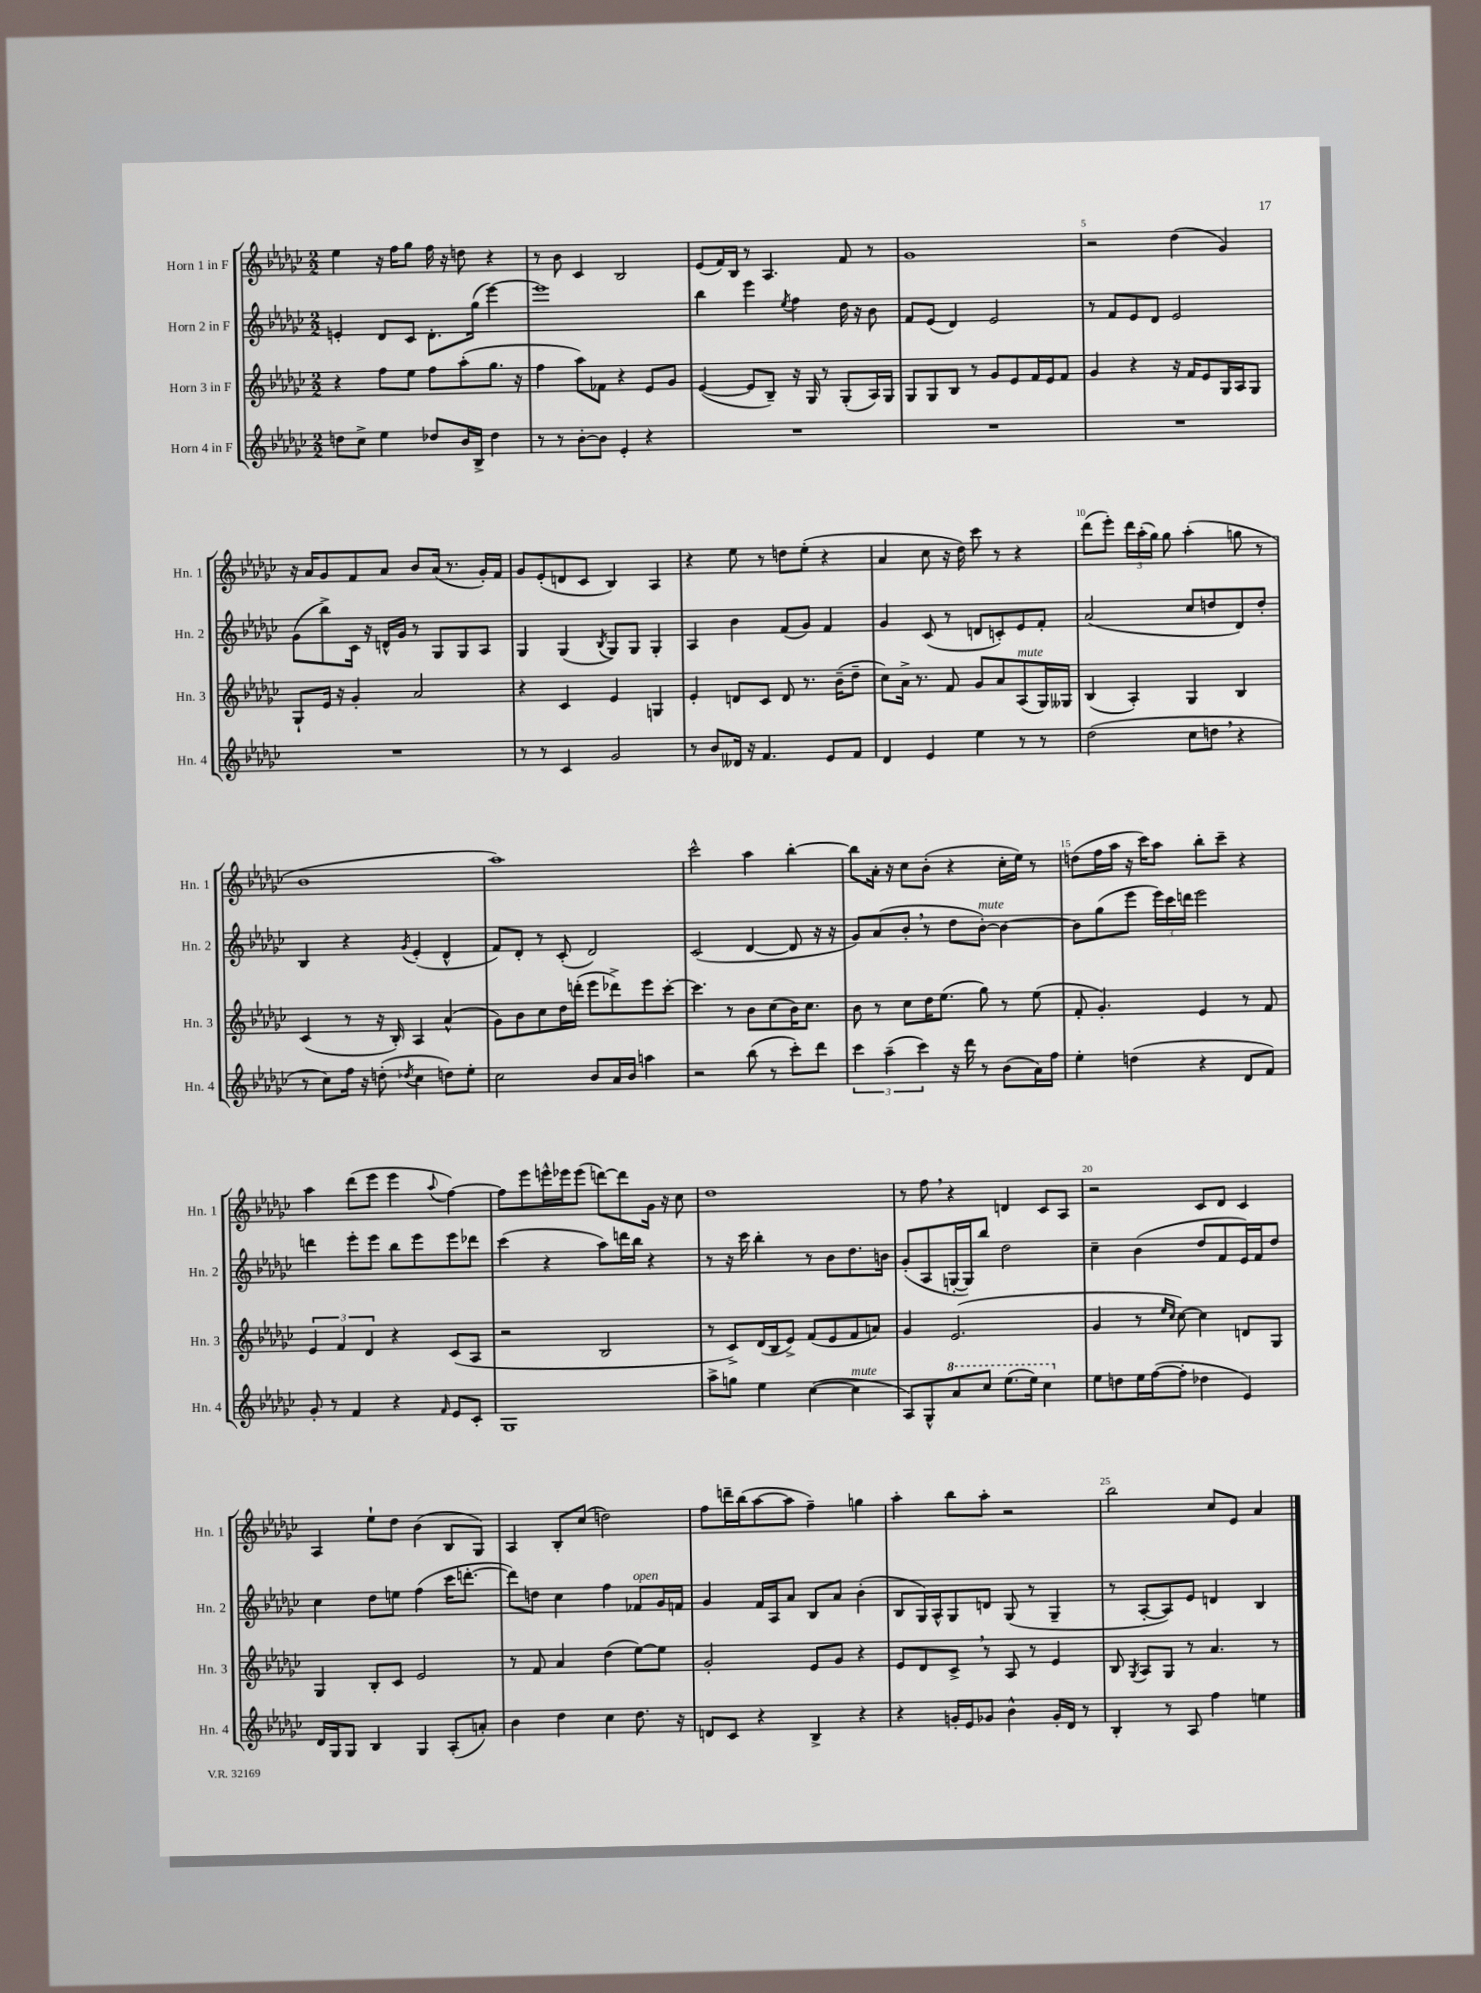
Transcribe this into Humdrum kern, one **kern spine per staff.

**kern	**kern	**kern	**kern
*part4	*part3	*part2	*part1
*staff4	*staff3	*staff2	*staff1
*I"Horn 4 in F	*I"Horn 3 in F	*I"Horn 2 in F	*I"Horn 1 in F
*I'Hn. 4	*I'Hn. 3	*I'Hn. 2	*I'Hn. 1
*clefG2	*clefG2	*clefG2	*clefG2
*k[b-e-a-d-g-c-]	*k[b-e-a-d-g-c-]	*k[b-e-a-d-g-c-]	*k[b-e-a-d-g-c-]
*M2/2	*M2/2	*M2/2	*M2/2
=1	=1	=1	=1
8ddn\L	4r	4en'/	4ee-\
8cc-^\J	.	.	.
4ee-\	8ff\L	8d-/L	16r
.	.	.	16ff\KL
.	8ee-\J	8c-/J	8gg-\J
8dd-X/L	8ff\L	8.d-'\L	16ff\
.	.	.	16r
16b-/L	(8aa-'\	.	8ddn\
16B-^/JJ	.	(16gg-\Jk	.
4dd-\	8.gg-\J	[4eee-\)	4r
.	16r	.	.
=2	=2	=2	=2
8r	4ff\	1eee-]	8r
8r	.	.	8b-\
[8b-'\L	8aa-\L)	.	4c-/
8b-\J]	8f-X\J	.	.
4e-'/	4r	.	2B-/
4r	8e-/L	.	.
.	8g-/J	.	.
=3	=3	=3	=3
1r	([4e-/	4bb-\	(8e-/L
.	.	.	16f/L)
.	.	.	16B-/JJ
.	8e-/L]	4eee-\	8r
.	8B-~/J)	.	4.A-/
.	.	8qee-/	.
.	16r	4ff\	.
.	16G-/	.	.
.	8r	.	.
.	(8G-'/L	16dd-\	8f/
.	.	16r	.
.	16A-/L)	8b-\	8r
.	16G-/JJ	.	.
=4	=4	=4	=4
1r	8G-/L	8f/L	1g-
.	8G-/	(8e-/J	.
.	8B-/J	4d-/)	.
.	8r	.	.
.	8g-/L	2e-/	.
.	8e-/	.	.
.	16f/L	.	.
.	16e-/J	.	.
.	8f/J	.	.
=5	=5	=5	=5
1r	4g-/	8r	2r
.	.	8f/L	.
.	4r	8e-/	.
.	.	8d-/J	.
.	16r	2e-/	(4dd-\
.	16f/KL	.	.
.	8e-/	.	.
.	16G-/L	.	4g-/)
.	16A-/J	.	.
.	8G-/J	.	.
!!LO:LB:g=z
=6	=6	=6	=6
1r	8G-`/L	(8g-\L	16r
.	.	.	16a-/KL
.	16e-/Jk	8bb-^\)	8g-/
.	16r	.	.
.	4g-'/	16c-\Jk	8f/
.	.	16r	.
.	.	16dn^^/LL	8a-/J
.	.	16g-/JJ	.
.	2a-/	8r	8b-/L
.	.	8G-/L	(16a-/Jk
.	.	.	8.r
.	.	8G-/	.
.	.	8A-/J	16g-'/LL)
.	.	.	16f/JJ
=7	=7	=7	=7
8r	4r	4G-/	8g-/L
8r	.	.	(8e-'/
4c-/	4c-/	(4G-/	8dn/
.	.	.	8c-/J
.	.	8qB-/	.
2g-/	4e-/	8G-/L)	4B-/)
.	.	8G-/J	.
.	4Gn/	4G-'/	4A-/
=8	=8	=8	=8
8r	4e-'/	4A-/	4r
8b-/L	.	.	.
16d--X/Jk	8dn/L	4b-\	8ee-\
16r	.	.	.
4.f/	8c-/J	.	8r
.	8d/	(8f/L	8ddn\L
.	8.r	8g-/J)	(8ee-'\J
8e-/L	.	4f/	4r
.	(16b-~\KL	.	.
8f/J	8dd-~\J	.	.
=9	=9	=9	=9
4d-/	8cc-\L)	4g-/	4a-/
.	16a-^\Jk	.	.
.	8.r	.	.
4e-/	.	(8c-/	8cc-\
.	8f/	8r	16r
.	.	.	16dd-\)
4ee-\	8g-/L	8dn/L	8ccc-\
.	8a-/	8cn'/)	8r
!	!LO:TX:a:i:t=mute	!	!
8r	(8A-/	8e-/	4r
8r	16G-/L)	8f'/J	.
.	16G--X/JJ	.	.
=10	=10	=10	=10
(2dd-\	(4B-/	(2a-/	(8ddd-\L
.	.	.	8eee-'\J)
.	4A-'/)	.	24ddd-\LL
.	.	.	(24aa-'\
.	.	.	24gg-\JJ)
.	.	.	8gg-\
8cc-\L	4G-/	8cc-/L	(4aa-'\
8ddn,\J	.	8ddn/	.
4r	4B-/	8d-/)	8ggn\
.	.	8dd'/J	8r
!!LO:LB:g=z
=11	=11	=11	=11
8r	(4c-/	4B-/	1b-
8cc-\L)	.	.	.
16ff\Jk	8r	4r	.
16r	.	.	.
(8ddn'\	16r	.	.
.	16B-'/)	.	.
8qdd-X/	.	8qg-/	.
4cc-\	4A-/	(4e-'/	.
8ddn\L)	(4a-^^/	4d-^^/	.
8ee-'\J	.	.	.
=12	=12	=12	=12
2cc-\	8g-\L)	8f/L)	1aa-)
.	8b-\	8d-'/J	.
.	8cc-\	8r	.
.	16dd-\L	(8c-'/	.
.	(16dddn'\JJ	.	.
8b-/L	8eee-\L	2d-/)	.
16a-/L	8ddd-X^\)	.	.
16b-/JJ	.	.	.
4aan\	8eee-\	.	.
.	[8ccc-'\J	.	.
=13	=13	=13	=13
2r	4.ccc-\]	(2c-/	2ccc-^^\
.	8r	.	.
(8bb-\	8b-\L	[4d-/	4aa-\
8r	(8cc-\	.	.
8ccc-'\L)	16b-\K)	8d-/]	[4bb-'\
.	8.cc-\J	.	.
8ddd-\J	.	16r	.
.	.	16r	.
=14	=14	=14	=14
6ccc-\	8b-\	8g-/L)	8bb-\L]
.	8r	(8a-/	16a-'\Jk
(6aa-~\	.	.	.
.	.	.	16r
.	8cc-\L	8b-',/J	8cc-\L
6ccc-\)	.	.	.
.	16dd-\K	8r	(8b-'\J
.	(8.ee-\J	.	.
16r	.	8dd-\L	4r
16ddd-\	.	.	.
!	!	!LO:TX:a:i:t=mute	!
8r	8gg-\)	[8b-'\J)	.
(8b-\L	8r	4b-\_	16cc-'\LL
.	.	.	16ee-\JJ)
16a-\L)	(8ee-\	.	8r
16ff\JJ	.	.	.
=15	=15	=15	=15
4ee-'\	8f'/	8b-\L]	(8ddn\L
.	4.g-'/)	(8gg-\	16ff\L
.	.	.	16aa-\JJ
(4ddn\	.	8eee-\J	16r
.	.	.	16ccc-\KL)
.	.	24eee-\LL)	8aa-\J
.	.	24ccc-\	.
.	.	24dddn\JJ	.
4r	4e-/	2eee-\	8bb-'\L
.	.	.	8ccc-~\J
8d-/L	8r	.	4r
8f/J)	8f/	.	.
!!LO:LB:g=z
=16	=16	=16	=16
8g-'/	6e-/	4dddn\	4aa-\
8r	.	.	.
.	6f/	.	.
4f/	.	8eee-'\L	(8ddd-\L
.	6d-/	.	.
.	.	8eee-\J	8eee-\J
4r	4r	8bb-\L	4eee-\
.	.	8eee-\	.
16qqf/	.	.	8qqaa-/
8e-/L	(8c-/L	8eee-\	[4ff\)
8c-'/J	8A-/J	8ddd-X\J	.
=17	=17	=17	=17
1G-	2r	(4ccc-\	8ff\L]
.	.	.	8eee-\
.	.	4r	16eeen^^\L
.	.	.	16eee-X\J
.	.	.	(8eee-\J
.	2B-/	8aa-\L)	[8dddn\L)
.	.	16dddn\L	8ddd\]
.	.	16bb-\JJ	.
.	.	4r	16g-\Jk
.	.	.	16r
.	.	.	8cc-\
=18	=18	=18	=18
8aa-^\L	8r	8r	1dd-
8ggn\J	8c-^/L)	16r	.
.	.	16ccc-\	.
4ee-\	(16d-/L	4bb-'\	.
.	16B-/J	.	.
.	8e-^/J)	.	.
([4cc-\	(8f/L	8r	.
.	8e-/	8b-\L	.
!LO:TX:a:i:t=mute	!	!	!
4cc-\]	8f/	8.dd-\	.
.	8an/J)	.	.
.	.	16bn\Jk	.
=19	=19	=19	=19
8A-/L)	4g-/	(8g-'/L	8r
8G-^^/	.	8A-/	8ff,\
*8va	*	*	*
8aa-/	(2.e-/	[16Gn'/L	4r
.	.	16G/J])	.
8ccc-/J	.	8bb-/J	.
(8.eee-\L	.	2dd-\	4dn/
16eee-\Jk)	.	.	.
4ccc-\	.	.	8c-/L
.	.	.	8A-/J
=20	=20	=20	=20
*X8va	*	*	*
8ee-\L	4g-/	4cc-~\	2r
8ddn\	.	.	.
16ee-\L	8r	(4b-\	.
([16ff\J	.	.	.
.	16qqee-/LL	.	.
.	16qqcc-/JJ	.	.
8ff'\J]	[8cc-\)	.	.
4dd-X\	4cc-\]	8dd-/L	8c-/L
.	.	8f/	8d-/J
4e-/)	8dn/L	16e-/L)	4c-/
.	.	16f/J	.
.	8G-/J	8dd-/J	.
!!LO:LB:g=z
=21	=21	=21	=21
16d-/LL	4G-/	4cc-\	4A-/
16G-/J	.	.	.
8G-/J	.	.	.
4B-/	8B-'/L	8dd-\L	8ee-`\L
.	8c-/J	8een\J	8dd-\J
4G-/	2e-/	(4ff\	(4b-\
(8A-'/L	.	16ccc-\KL	8B-/L
.	.	[8.dddn'\J	.
8an'/J)	.	.	8G-/J)
=22	=22	=22	=22
4b-\	8r	8ddd\L])	4A-/
.	8f/	8ddn\J	.
4dd-\	4a-/	4cc-\	8B-'/L
.	.	.	(8cc-/J
4cc-\	(4dd-\	4ff\	2ddn\)
!	!	!LO:TX:a:i:t=open	!
8.dd-\	[8ee-\L)	8f-X/L	.
.	8ee-\J]	16g-/L	.
16r	.	16fn/JJ	.
=23	=23	=23	=23
8dn/L	2g-'/	4g-/	8ff\L
8c-/J	.	.	16dddn~\L
.	.	.	(16bb-\J
4r	.	16f/LL	[8aa-\
.	.	16A-/J	.
.	.	8a-/J	8aa-\J]
4B-^/	8e-/L	8B-/L	4ff~\)
.	8g-/J	8a-/J	.
4r	4r	(4b-'\	4ggn\
=24	=24	=24	=24
4r	8e-/L	8B-/L	4aa-'\
.	8d-/	16G-/L)	.
.	.	16A-^^/J	.
16gn'/LL	8c-^,/J	8G-/	8bb-\L
16e-/J	.	.	.
8g-X/J	8r	8dn/J	8aa-'\J
4b-^^\	8A-/	(8G-/	2r
.	8r	8r	.
16g-'/LL	4e-/	4G-~/	.
16d-/JJ	.	.	.
8r	.	.	.
=25	=25	=25	=25
4B-'/	8B-/	8r	2bb-\
.	8qG-/	.	.
.	8A-/L	[8A-'/L	.
8r	8G-/J	8A-/])	.
8A-/	8r	8e-/J	.
4ff\	4.a-/	4dn/	8cc-/L
.	.	.	8e-/J
4een\	.	4B-/	4a-/
.	8r	.	.
==	==	==	==
*-	*-	*-	*-
